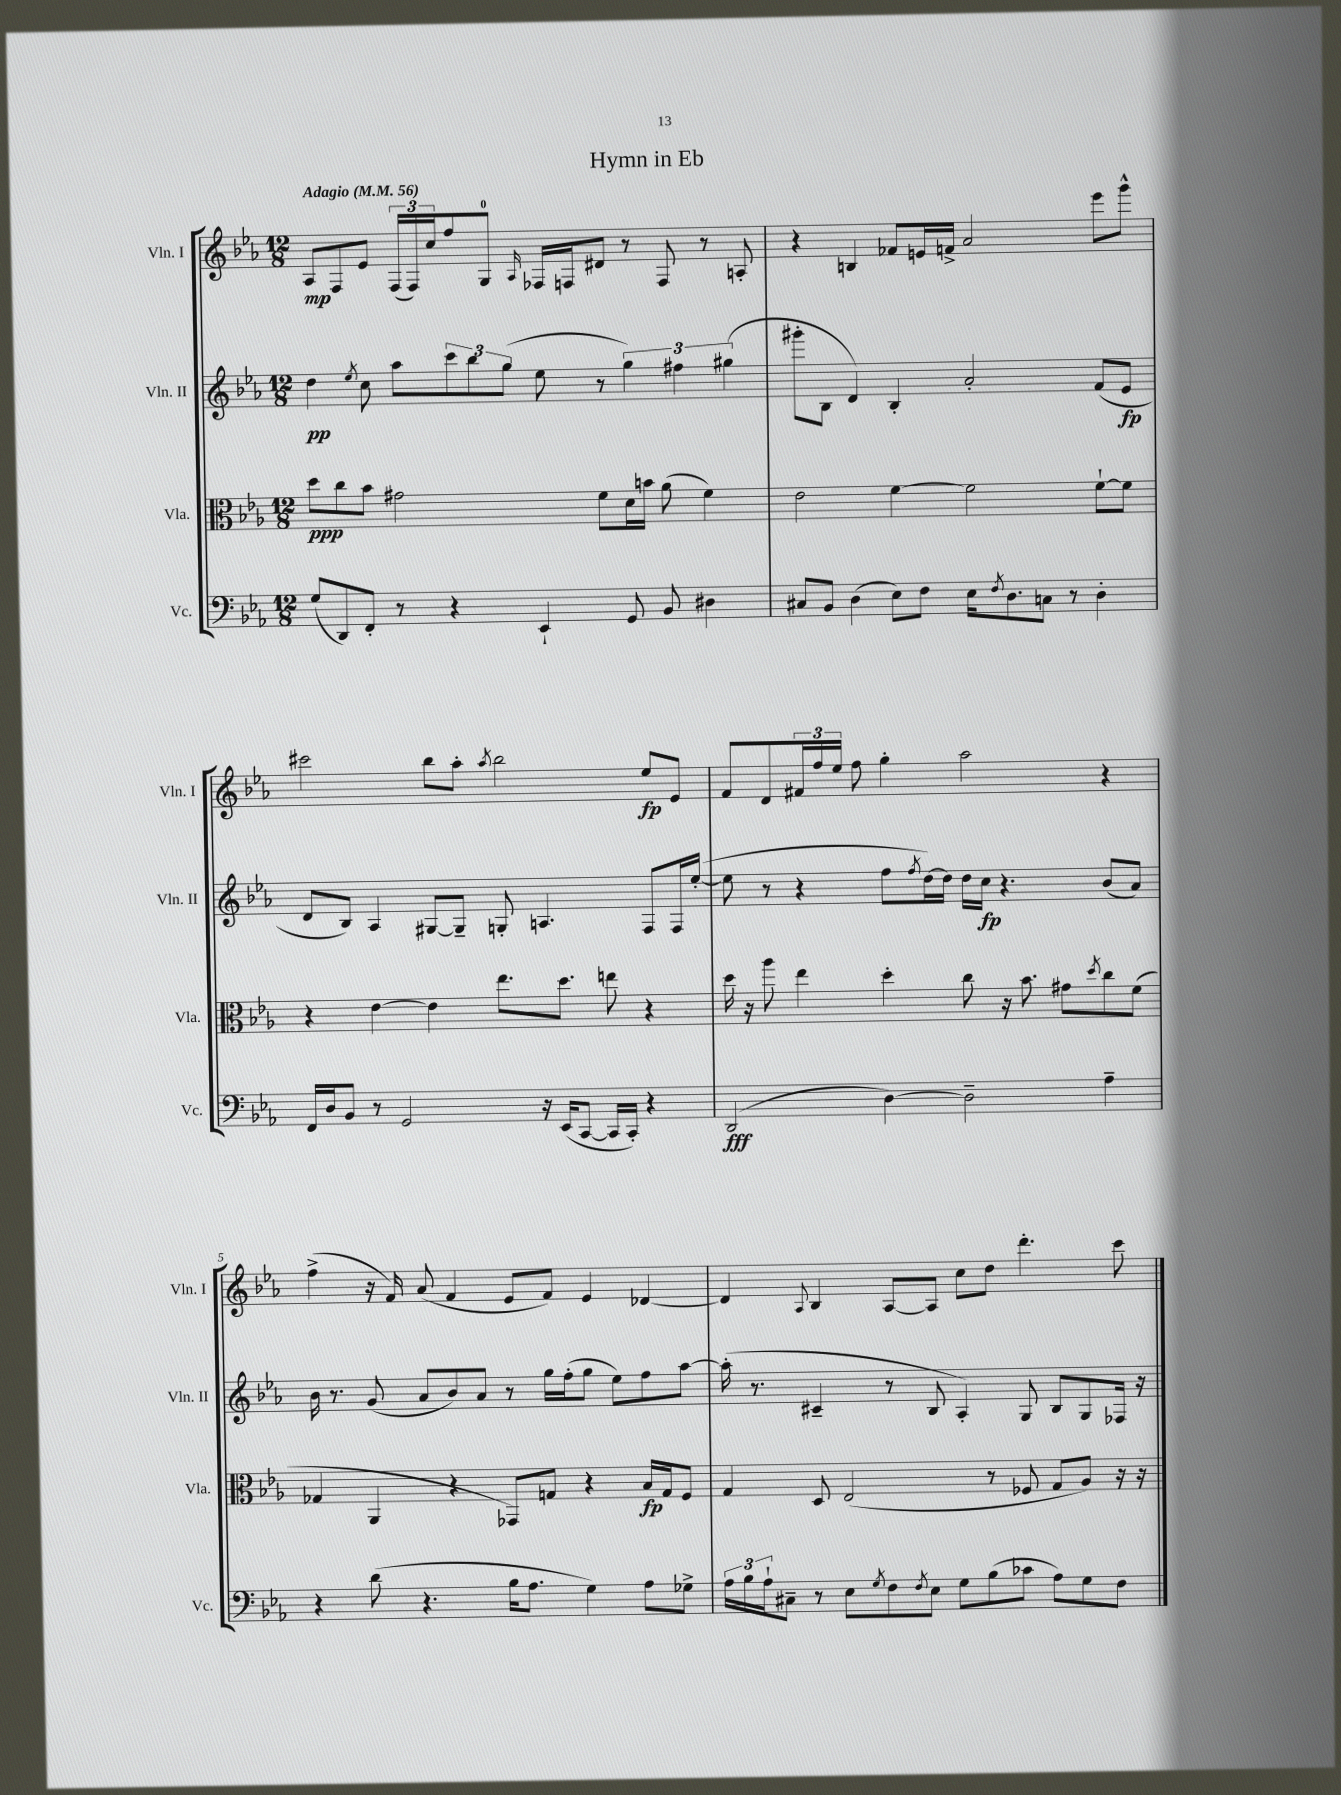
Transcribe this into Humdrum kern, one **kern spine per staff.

**kern	**dynam	**kern	**dynam	**kern	**dynam	**kern	**dynam
*part4	*part4	*part3	*part3	*part2	*part2	*part1	*part1
*staff4	*staff4	*staff3	*staff3	*staff2	*staff2	*staff1	*staff1
*I"Vc.	*	*I"Vla.	*	*I"Vln. II	*	*I"Vln. I	*
*I'Vc.	*	*I'Vla.	*	*I'Vln. II	*	*I'Vln. I	*
*clefF4	*	*clefC3	*	*clefG2	*	*clefG2	*
*k[b-e-a-]	*	*k[b-e-a-]	*	*k[b-e-a-]	*	*k[b-e-a-]	*
*M12/8	*	*M12/8	*	*M12/8	*	*M12/8	*
*MM56	*	*MM56	*	*MM56	*	*MM56	*
=1	=1	=1	=1	=1	=1	=1	=1
!	!	!	!	!	!	!LO:TX:a:B:t=Adagio	!
(8G/L	.	8dd\L	ppp	4dd\	pp	8A-/L	mp
8DD/)	.	8cc\	.	.	.	8F/	.
.	.	.	.	8qee-/	.	.	.
8FF'/J	.	8b-\J	.	8cc\	.	8e-/J	.
8r	.	2g#X\	.	8aa-\L	.	(24F/LL	.
.	.	.	.	.	.	24F/)	.
.	.	.	.	.	.	24cc/J	.
4r	.	.	.	12ccc\	.	8ff/	.
.	.	.	.	12bb-\	.	.	.
.	.	.	.	.	.	8G/J	.
.	.	.	.	(12gg\J	.	.	.
.	.	.	.	.	.	16qqA-/	.
4EE-`/	.	.	.	8ee-\	.	16F-X/LL	.
.	.	.	.	.	.	16Fn/J	.
.	.	8f\L	.	8r	.	8d#X/J	.
8GG/	.	16d\L	.	6gg\)	.	8r	.
.	.	16bn\JJ	.	.	.	.	.
8BB-/	.	(8a-\	.	.	.	8F/	.
.	.	.	.	6ff#X\	.	.	.
4D#X\	.	4f\)	.	.	.	8r	.
.	.	.	.	(6gg#X\	.	.	.
.	.	.	.	.	.	8An'/	.
=2	=2	=2	=2	=2	=2	=2	=2
8C#X/L	.	2e-\	.	8ggg#X'\L	.	4r	.
8BB-/J	.	.	.	8B-\J	.	.	.
(4D\	.	.	.	4d/)	.	4Bn/	.
8E-\L)	.	[4f\	.	4B-'/	.	8f-X/L	.
8F\J	.	.	.	.	.	16en/L	.
.	.	.	.	.	.	16fn^/JJ	.
16E-\KL	.	2f\]	.	2a-'/	.	2a-/	.
8qF/	.	.	.	.	.	.	.
8.D\	.	.	.	.	.	.	.
8Cn\J	.	.	.	.	.	.	.
8r	.	.	.	.	.	.	.
4D'\	.	[8f`\L	.	(8f/L	.	8eee-\L	.
.	.	8f\J]	.	8e-/J	fp	8ggg^^\J	.
!!LO:LB:g=z
=3	=3	=3	=3	=3	=3	=3	=3
16FF/LL	.	4r	.	8d/L	.	2ccc#X\	.
16D/J	.	.	.	.	.	.	.
8BB-/J	.	.	.	8B-/J)	.	.	.
8r	.	[4e-\	.	4A-/	.	.	.
2GG/	.	.	.	.	.	.	.
.	.	4e-\]	.	[8G#X/L	.	8bb-\L	.
.	.	.	.	8G#~/J]	.	8aa-'\J	.
.	.	.	.	.	.	8qaa-/	.
.	.	8.ee-\L	.	8Gn'/	.	2bb-\	.
16r	.	.	.	4.An/	.	.	.
(16EE-/KL	.	8.dd\J	.	.	.	.	.
[8CC/J	.	.	.	.	.	.	.
16CC/LL]	.	8een\	.	.	.	.	.
16CC'/JJ)	.	.	.	.	.	.	.
4r	.	4r	.	8F/L	.	8ee-/L	fp
.	.	.	.	16F/L	.	8e-/J	.
.	.	.	.	([16ee-'/JJ	.	.	.
=4	=4	=4	=4	=4	=4	=4	=4
(2DD/	fff	16dd\	.	8ee-\]	.	8f/L	.
.	.	16r	.	.	.	.	.
.	.	8aa-\	.	8r	.	8d/	.
.	.	4ee-\	.	4r	.	24f#X/L	.
.	.	.	.	.	.	24ff/	.
.	.	.	.	.	.	24ee-/JJ	.
.	.	.	.	.	.	8ff\	.
[4D\)	.	4dd'\	.	8ff\L	.	4gg'\	.
.	.	.	.	8qff/	.	.	.
.	.	.	.	[16dd\L)	.	.	.
.	.	.	.	16dd\JJ]	.	.	.
2D~\]	.	8cc\	.	16dd\LL	.	2aa-\	.
.	.	.	.	16cc\JJ	fp	.	.
.	.	16r	.	4.r	.	.	.
.	.	8.b-\	.	.	.	.	.
.	.	8g#X\L	.	.	.	.	.
.	.	8qdd/	.	.	.	.	.
4A-~\	.	8cc\	.	(8b-/L	.	4r	.
.	.	(8f\J	.	8a-/J)	.	.	.
!!LO:LB:g=z
=5	=5	=5	=5	=5	=5	=5	=5
4r	.	4G-X/	.	16b-\	.	(4ff^\	.
.	.	.	.	8.r	.	.	.
(8d\	.	4AA-/	.	(8g/	.	16r	.
.	.	.	.	.	.	16f/)	.
4.r	.	.	.	8a-/L	.	(8a-/	.
.	.	4r	.	8b-/)	.	4f/	.
.	.	.	.	8a-/J	.	.	.
16B-\KL	.	8GG-X/L)	.	8r	.	8e-/L	.
8.A-\J	.	.	.	.	.	.	.
.	.	8Gn/J	.	16gg\LL	.	8f/J)	.
.	.	.	.	(16ff'\J	.	.	.
4G\)	.	4r	.	8gg\J	.	4e-/	.
.	.	.	.	8ee-\L)	.	.	.
8A-\L	.	16B-/LL	fp	8ff\	.	[4d-X/	.
.	.	16G/J	.	.	.	.	.
8G-X^\J	.	8F/J	.	[8aa-\J	.	.	.
=6	=6	=6	=6	=6	=6	=6	=6
24A-\LL	.	4G/	.	(16aa-'\]	.	4d-/]	.
24B-\	.	.	.	.	.	.	.
.	.	.	.	8.r	.	.	.
24A-`\J	.	.	.	.	.	.	.
8C#X~\J	.	.	.	.	.	.	.
.	.	.	.	.	.	8qqA-/	.
8r	.	8D/	.	4c#X~/	.	4B-/	.
8E-\L	.	(2E-/	.	.	.	.	.
8qG/	.	.	.	.	.	.	.
8F\	.	.	.	8r	.	[8A-/L	.
8qF/	.	.	.	.	.	.	.
8E-\J	.	.	.	8B-/	.	8A-/J]	.
8G\L	.	.	.	4A-'/)	.	8cc\L	.
(8B-\	.	8r	.	.	.	8dd\J	.
8c-X\J	.	8F-X/	.	8G/	.	4.ddd'\	.
8A-\L)	.	8G/L	.	8B-/L	.	.	.
8G\	.	8A-/J)	.	8G/	.	.	.
8F\J	.	16r	.	16F-X/Jk	.	8ccc\	.
.	.	16r	.	16r	.	.	.
==	==	==	==	==	==	==	==
*-	*-	*-	*-	*-	*-	*-	*-
